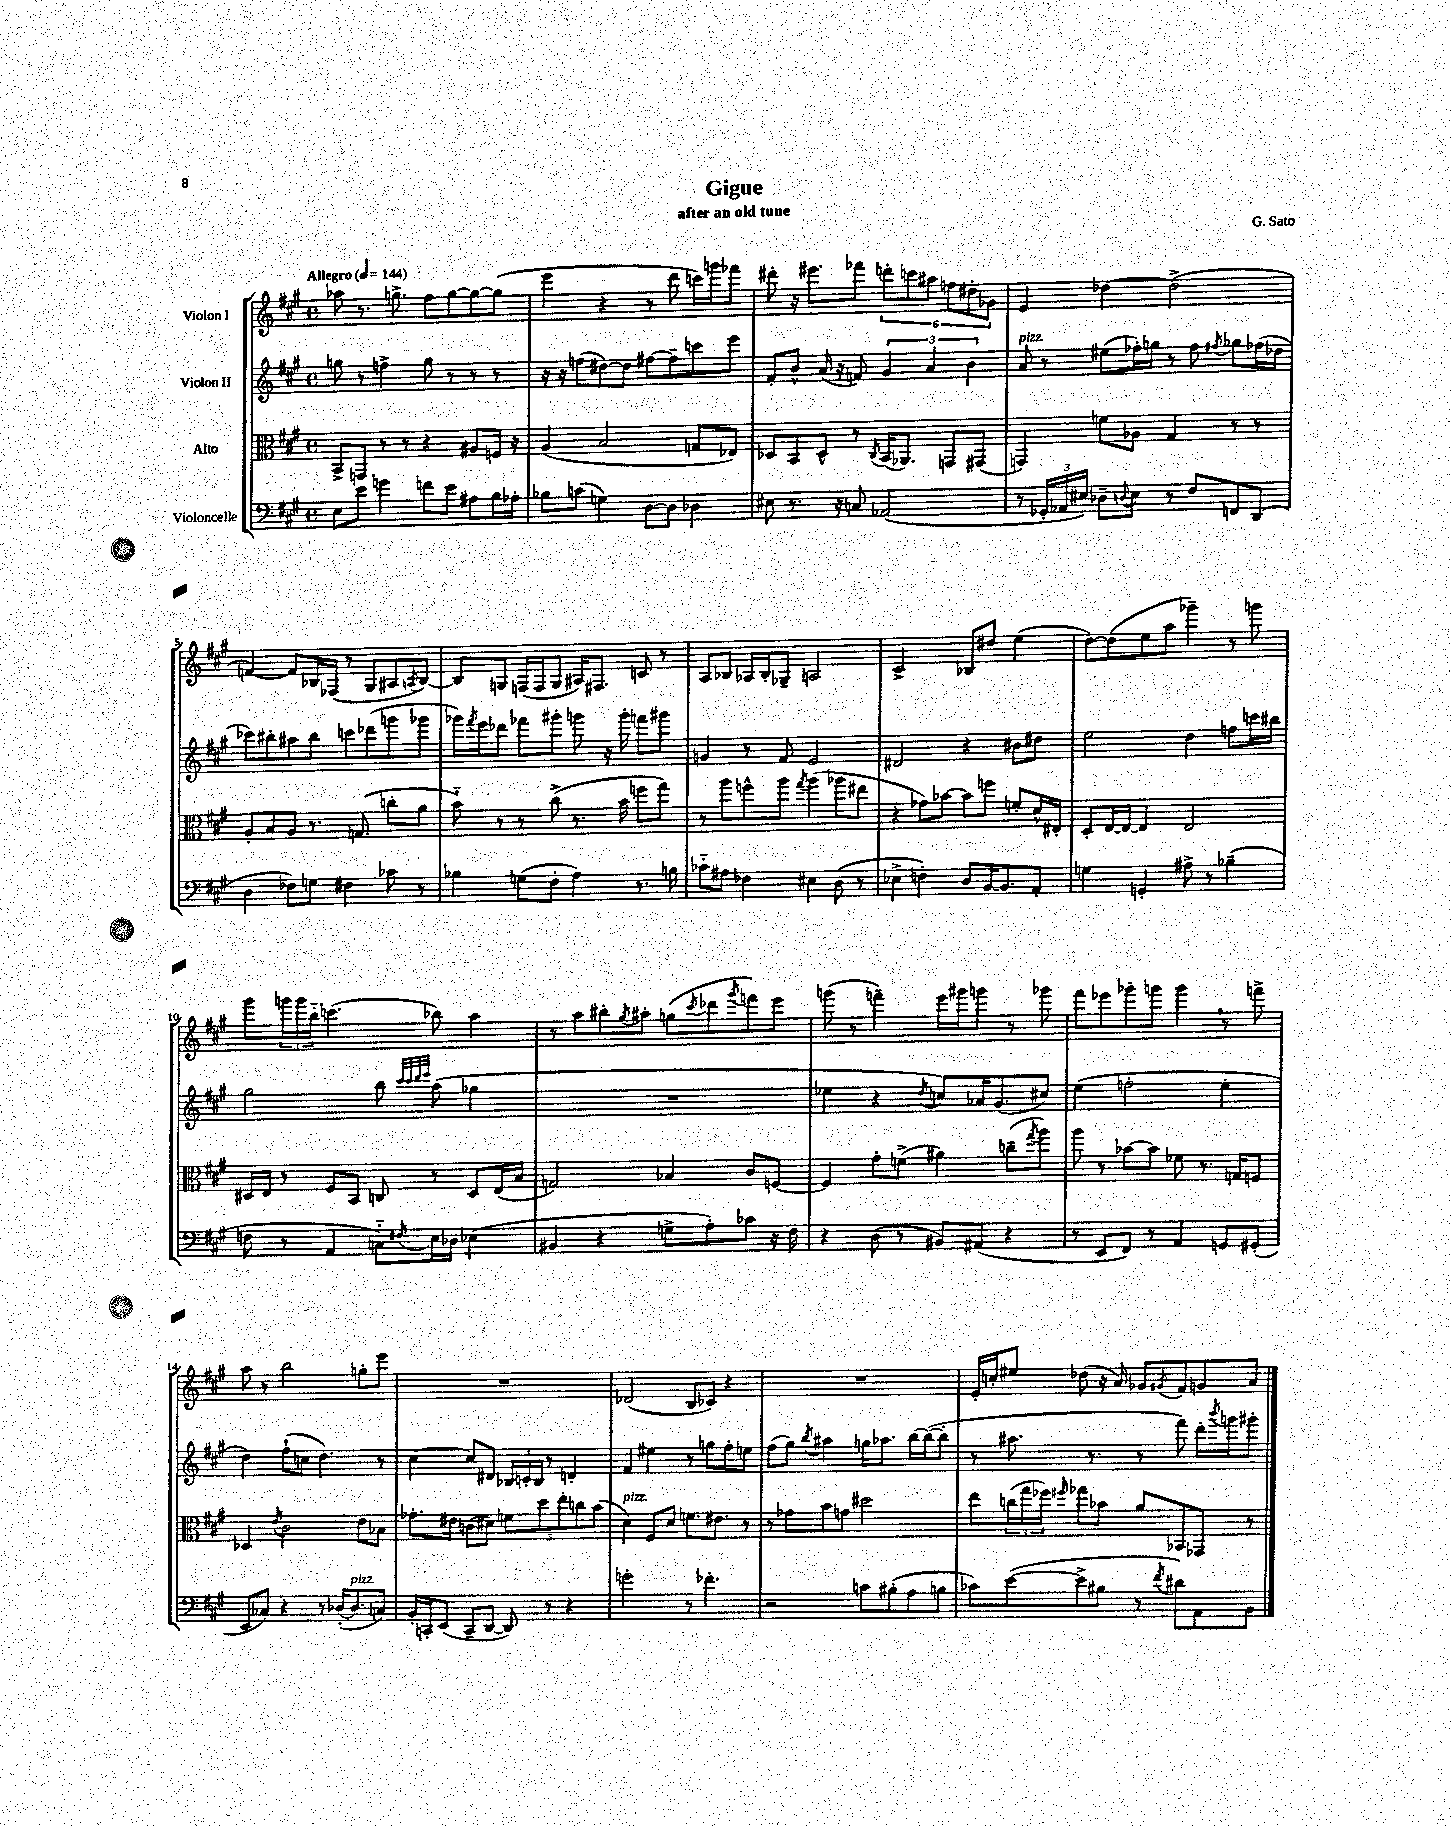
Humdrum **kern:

**kern	**kern	**kern	**kern
*staff4	*staff3	*staff2	*staff1
*clefF4	*clefC3	*clefG2	*clefG2
*k[f#c#g#]	*k[f#c#g#]	*k[f#c#g#]	*k[f#c#g#]
*M4/4	*M4/4	*M4/4	*M4/4
*met(c)	*met(c)	*met(c)	*met(c)
*MM144	*MM144	*MM144	*MM144
8E	8BB^	8gg	8aa-
8e	8GG	8r	8.r
4g	8r	4ff^	.
.	.	.	8.gg^
.	8r	.	.
8f	4r	8gg	8ff#
8e	.	8r	[8gg
8A#	8A#	8r	8gg_
16B	16F	8r	(8gg]
16A-'	16r	.	.
=	=	=	=
8B-	(4A	16r	4eee
.	.	16r	.
(8c	.	(8ff	.
4G)	2B	[8dd#)	4r
.	.	8dd#]	.
[8D	.	[8ff#	8r
8D]	.	8ff#~]	8ddd
4D-	8G	8ccc	16ccc)
.	.	.	16ggg
.	8E-)	8eee	8fff-
=	=	=	=
8E#	8D-	8f#'	8ddd#'
8.r	8BB	8b^^	16r
.	.	.	8.eee#
.	8D-^^	(16a	.
16r	.	16r	.
8C	8r	8f)	8fff-
.	8qC#	.	.
(2AA-	(16BB	6g#	12ddd'
.	8.AA-)	.	.
.	.	.	12ccc
.	.	6a	12aa#
.	8GG	.	12ff
.	.	6b	12dd#'
.	(8GG#	.	.
.	.	.	12g-
=	=	=	=
8r	4GG)	8a	4e
24GG-'	.	8r	.
24AA-	.	.	.
24E#)	.	.	.
8D-~	8f	(8ee#	[4dd-
8qqD	.	.	.
8E#	8A-	16ff-')	.
.	.	16gg	.
8r	4G#	8r	(2dd-^]
8F#	.	8ff-	.
.	.	8qff#	.
8FF	8r	8gg-	.
(8DD	8r	(16ff-	.
.	.	16dd-	.
=	=	=	=
4D	8A'	8ccc-)	[4f)
.	8B	8bb#'	.
8F-)	8A	8aa#	8f]
8G	8.r	8bb#	16B-
.	.	.	(16F-
4F#	.	8ccc	8r
.	(8.G	.	.
.	.	(8ddd-	8G#
8c-	8cc'	8ggg	8A#
.	.	.	8qA
8r	8a	8ggg-	[8B-)
=	=	=	=
4B-	8b'~)	16ggg-)	8B-]
.	.	8qfff#	.
.	.	16eee	.
.	8r	8ddd-	8G
(8G	8r	8fff-	(16F
.	.	.	16F
8F#'	(8cc#^	8ggg#'	8G
4A)	8.r	8ggg	16A#)
.	.	.	8.F#
.	.	16r	.
.	16b	16ggg'	.
8.r	8ff	8fff	8c
.	8gg#)	8ggg#	8r
16B	.	.	.
=	=	=	=
8c-'~	8r	4g	8A
8A#	8aa	.	8B-
4F-	8ff^^	8r	16A-
.	.	.	16B-'
.	8aa	8f#	8G-~
.	8qgg#	.	.
4E#	(4aa	2e	2A
(8D	8aa-	.	.
8r	8ee#	.	.
=	=	=	=
4E-^	4r	2d#	2c#^
4F')	8g-)	.	.
.	[8b-	.	.
8D	8b-]	4r	8B-
[16BB	8ff	.	8dd#
8.BB]	.	.	.
.	8f'	8b#	(4ee
8AA'	16d^^	8dd#	.
.	16E#'	.	.
=	=	=	=
4G	8D'	2ee	[8dd)
.	[16E	.	(8dd]
.	16E_	.	.
4GG'	4E]	.	8ee
.	.	.	8aa
8A#^	2E	4dd	4ggg-~)
8r	.	.	.
(4B-~	.	8ff	8r
.	.	16ccc	8ggg
.	.	16bb#	.
=	=	=	=
8F	16D#	2gg#	8ggg#
.	16E	.	.
8r	8r	.	24ggg
.	.	.	24ggg
.	.	.	24bb'~
4AA	8F#	.	(4.ccc
.	8BB	.	.
8C'~)	8C	8bb	.
.	.	32qqccc#	.
.	.	32qqccc#	.
.	.	32qqddd	.
8qF#	.	32qqeee	.
16E	8r	(8aa	8bb-)
16D-	.	.	.
(4E-	8D#	4gg-	4aa
.	(16E	.	.
.	16B	.	.
=	=	=	=
4BB#	2G)	1r	8r
.	.	.	8aa
4r	.	.	8bb#'
.	.	.	8qgg#
.	.	.	8aa#'
8G^	4B-	.	(8gg
.	.	.	8qccc#
8A')	.	.	8ddd-
.	.	.	8qggg#
8c-	8c#	.	8fff)
16r	[8F	.	8eee
16F#	.	.	.
=	=	=	=
4r	4F]	4ee-	(8ggg
.	.	.	8r
(8D	8g#'	4r	4fff~)
8r	(8f^	.	.
.	.	8qdd	.
8BB#)	4a#)	8cc)	16eee
.	.	.	16ggg#
(8AA#	.	16a-	8ggg
.	.	(8.g#	.
4r	(8cc~	.	8r
.	8qgg#	.	.
.	8aa)	8cc#)	8ggg-
=	=	=	=
8r	8aa	(4ee	8fff#
8EE	8r	.	8eee-
8FF#)	[8b-	2ff'	8ggg-'
8r	8b-]	.	8ggg
4AA	8f-	.	4ggg
.	8.r	.	.
8GG	.	4ee'	8r
.	16G	.	.
(8GG#'	8F	.	8fff^
=	=	=	=
8EE	4D-	4dd)	8aa
8C-)	.	.	8r
.	8qe	.	.
4r	2c#	(8ff#`	2bb
.	.	8cc	.
8r	.	4.dd)	.
([16D-'	.	.	.
8.D-]	.	.	.
.	8e	.	8gg'
8C)	8B-	8r	8eee
=	=	=	=
16BB'	8.g-'	[4cc#	1r
16CC'	.	.	.
(8EE	.	.	.
.	16e#	.	.
8CC~	(8c	8cc#]	.
[8DD	8d#)	8d#	.
8DD])	10f	24B-	.
.	.	24c'	.
.	.	24B-	.
.	10dd	.	.
8r	.	8r	.
.	10ee'	.	.
4r	.	4d'	.
.	10cc	.	.
.	(10b	.	.
=	=	=	=
2g'	4d)	4f#	(2d-
.	8F#	4ee#	.
.	8d	.	.
8r	8.f	8r	8B
4.f-'	.	8gg	8c-)
.	8.e#	.	.
.	.	8ff#'	4r
.	8r	8ee	.
=	=	=	=
2r	8r	(8ff#	1r
.	8g-	8gg#)	.
.	.	8qbb	.
.	8b	4aa#	.
.	8g	.	.
8c	2dd#	16gg	.
.	.	8.aa-	.
(8B#'	.	.	.
8A	.	[16bb	.
.	.	(16bb_	.
8B	.	8bb']	.
=	=	=	=
8c-)	8ee	8r	16e'
.	.	.	16cc'
([8e	(24cc	8.aa#	8ee#
.	24gg#	.	.
.	24ff-)	.	.
.	16qqff#	.	.
8e^]	8gg-	.	(8dd-
.	.	8.r	.
8B#	8b-	.	16r
.	.	.	16a)
8r	8a	8r	8g-
8qf#	.	.	8qg#
8d#)	8BB-	8fff#)	8f#
8AA	8GG-	16ddd'	8g
.	.	8qbbb	.
.	.	16ggg	.
8BB	8r	8ggg#'	8a
==	==	==	==
*-	*-	*-	*-
